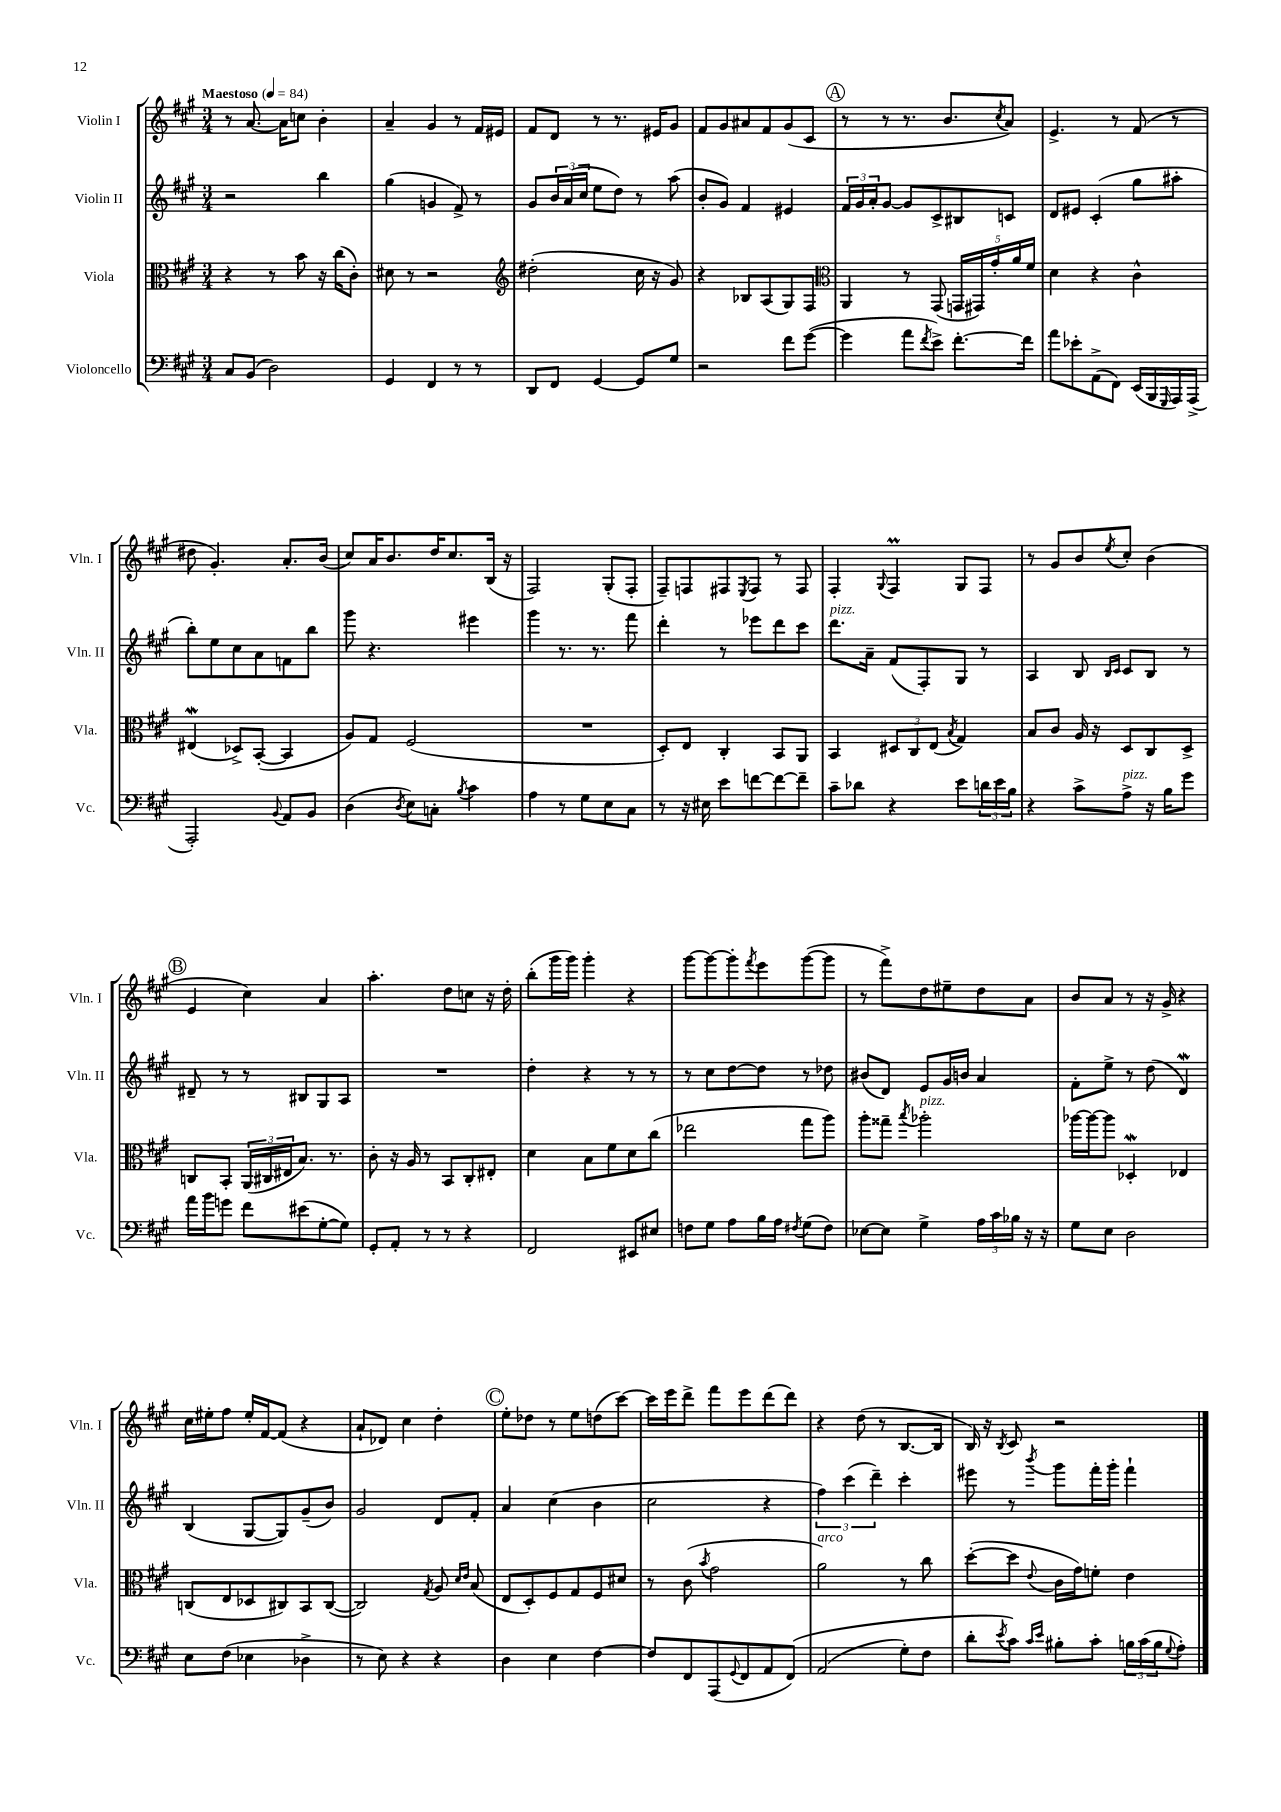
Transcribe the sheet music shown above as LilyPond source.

<<
\new StaffGroup <<
\new Staff = "s0" \with { instrumentName = "Violin I" shortInstrumentName = "Vln. I" } {
    \clef treble \key a \major \numericTimeSignature \time 3/4 \tempo "Maestoso" 4 = 84
    r8 a'8.~ a'16 c''8 b'4-. |
    a'4-- gis'4 r8 fis'16 eis'16 |
    fis'8 d'8 r8 r8. eis'16 gis'8 |
    fis'8 gis'8 ais'8 fis'8 gis'8( cis'8 |
    \mark \markup { \circle "A" } r8 r8 r8. b'8. \acciaccatura { cis''8 } a'8) |
    e'4.-> r8 fis'8( r8 |
    dis''8 gis'4.-.) a'8.-. b'16( |
    cis''8) a'16 b'8. d''16 cis''8. b16( r16 |
    fis2) gis8-.( fis8-. |
    fis8--) f8 fis8 \acciaccatura { e8 } fis8 r8 fis8 |
    fis4-. \appoggiatura { gis8 } fis4\prall gis8 fis8 |
    r8 gis'8 b'8 \acciaccatura { e''8 } cis''8-. b'4( |
    \mark \markup { \circle "B" } e'4 cis''4) a'4 |
    a''4.-. d''8 c''8 r16 d''16-. |
    b''8-.( gis'''16 gis'''16) gis'''4-. r4 |
    gis'''8~ gis'''8~ gis'''8-. \acciaccatura { fis'''8 } e'''8 gis'''8~( gis'''8 |
    r8 fis'''8->) d''8 eis''8-- d''8 a'8 |
    b'8 a'8 r8 r16 gis'16-> r4 |
    cis''16 eis''16-. fis''8 eis''16-. fis'16~ fis'8( r4 |
    a'8-! des'8) cis''4 d''4-. |
    \mark \markup { \circle "C" } e''8-. des''8 r8 e''8 d''8( cis'''8~) |
    cis'''16 e'''16 d'''8-> fis'''8 e'''8 d'''8( d'''8) |
    r4 d''8( r8 b8.~ b16 |
    b16) r16 \acciaccatura { b8 } cis'8 r2 \bar "|." |
}
\new Staff = "s1" \with { instrumentName = "Violin II" shortInstrumentName = "Vln. II" } {
    \clef treble \key a \major \numericTimeSignature \time 3/4
    r2 b''4 |
    gis''4( g'4 fis'8->) r8 |
    gis'8 \tuplet 3/2 { b'16 a'16( cis''16 } e''8 d''8) r8 a''8( |
    b'8-. gis'8) fis'4 eis'4 |
    \mark \markup { \circle "A" } \tuplet 3/2 { fis'16 gis'16 a'16-. } gis'8~ gis'8 cis'8-> bis8 c'8 |
    d'8 eis'8 cis'4-.( gis''8 ais''8-. |
    b''8-.) e''8 cis''8 a'8 f'8 b''8 |
    gis'''8 r4. eis'''4 |
    gis'''4 r8. r8. fis'''8 |
    d'''4-. r8 ees'''8 d'''8 cis'''8 |
    d'''8.^\markup { \italic "pizz." } a'16-- fis'8( fis8-.) gis8 r8 |
    a4 b8 \grace { b16 cis'16 } cis'8 b8 r8 |
    \mark \markup { \circle "B" } dis'8-- r8 r8 bis8 gis8 a8 |
    R2. |
    d''4-. r4 r8 r8 |
    r8 cis''8 d''8~ d''8 r8 des''8 |
    bis'8( d'8) e'8 gis'16 b'16 a'4 |
    fis'8-. e''8-> r8 d''8( d'4\mordent) |
    b4( gis8~ gis8) gis'8--( b'8) |
    gis'2 d'8 fis'8-. |
    \mark \markup { \circle "C" } a'4 cis''4( b'4 |
    cis''2 r4 |
    \tuplet 3/2 { fis''4) cis'''4( d'''4--) } cis'''4-. |
    eis'''8 r8 \acciaccatura { b'''8 } gis'''8 fis'''16-. gis'''16-. fis'''4-! \bar "|." |
}
\new Staff = "s2" \with { instrumentName = "Viola" shortInstrumentName = "Vla." } {
    \clef alto \key a \major \numericTimeSignature \time 3/4
    r4 r8 b'8 r16 cis''16( cis'8-.) |
    dis'8 r8 r2 |
    \clef treble dis''2-.( cis''16 r16 gis'8) |
    r4 bes8 a8( gis8) fis8 |
    \mark \markup { \circle "A" } \clef alto a,4 r8 gis,8( \tuplet 5/4 { g,16 gis,16) gis'16-. a'16 fis'16 } |
    d'4 r4 cis'4-^ |
    eis4\mordent( des8->) b,8~-.( b,4 |
    a8) gis8 fis2( |
    R2. |
    d8-.) e8 cis4-. b,8 a,8 |
    b,4 \tuplet 3/2 { dis8 cis8 e8( } \acciaccatura { b8 } gis4) |
    b8 cis'8 a16 r16 d8 cis8 d8-> |
    \mark \markup { \circle "B" } c8 b,8-. \tuplet 3/2 { a,16( cis16 eis16 } b8.) r8. |
    cis'8-. r16 a16 r8 b,8 cis8-. eis8-. |
    d'4 b8 fis'8 d'8 cis''8( |
    ees''2 gis''8 a''8) |
    a''8-. gisis''8-- \acciaccatura { b''8 } aes''2-.^\markup { \italic "pizz." } |
    aes''16~ aes''16~ aes''8 des4-.\mordent ees4 |
    c8( e8 des8 cis8) b,8 cis8~( |
    cis2) \acciaccatura { gis8 } a8 \grace { d'16 e'16 } b8( |
    \mark \markup { \circle "C" } e8 d8-.) fis8 gis8 fis8 dis'8 |
    r8 cis'8( \acciaccatura { b'8 } gis'2 |
    a'2^\markup { \italic "arco" }) r8 cis''8 |
    d''8~-.( d''8 \appoggiatura { e'8 } cis'16 gis'16) f'8-. e'4 \bar "|." |
}
\new Staff = "s3" \with { instrumentName = "Violoncello" shortInstrumentName = "Vc." } {
    \clef bass \key a \major \numericTimeSignature \time 3/4
    cis8 b,8( d2) |
    gis,4 fis,4 r8 r8 |
    d,8 fis,8 gis,4~ gis,8 gis8 |
    r2 fis'8 gis'8~( |
    \mark \markup { \circle "A" } gis'4 a'8 \acciaccatura { fis'8 } e'8->) fis'8.~-. fis'16 |
    a'8 ees'8-. a,8->( fis,8) e,16( b,,16 \grace { gis,,16 } a,,16) a,,16->( |
    a,,2-.) \appoggiatura { b,8 } a,8 b,8 |
    d4( \acciaccatura { d8 } e8) c8-. \acciaccatura { b8 } cis'4 |
    a4 r8 gis8 e8 cis8 |
    r8 r16 eis16 e'8 f'8~ f'8~ f'8-- |
    cis'8-- des'8 r4 e'8 \tuplet 3/2 { d'16 e'16 b16 } |
    r4 cis'8-> a8->^\markup { \italic "pizz." } r16 b16 gis'8 |
    \mark \markup { \circle "B" } a'16 b'16 g'8 fis'8 eis'8( gis8~-. gis8) |
    gis,8-. a,8-. r8 r8 r4 |
    fis,2 eis,8 eis8 |
    f8 gis8 a8 b16 a16 \acciaccatura { fis8 } gis8( fis8) |
    ees8~ ees8 gis4-> \tuplet 3/2 { a16 cis'16 bes16 } r16 r16 |
    gis8 e8 d2 |
    e8 fis8( ees4 des4-> |
    r8 e8) r4 r4 |
    \mark \markup { \circle "C" } d4 e4 fis4~ |
    fis8 fis,8 a,,8( \appoggiatura { gis,8 } fis,8 a,8 fis,8)\( |
    a,2( gis8-.) fis8 |
    d'8-. \acciaccatura { e'8 } cis'8\) \grace { cis'16 e'16 } bis8-. cis'8-. \tuplet 3/2 { b16 cis'16( b16 } \appoggiatura { gis8 } a8-.) \bar "|." |
}
>>
>>
\layout { \context { \Score \remove "Bar_number_engraver" } }
